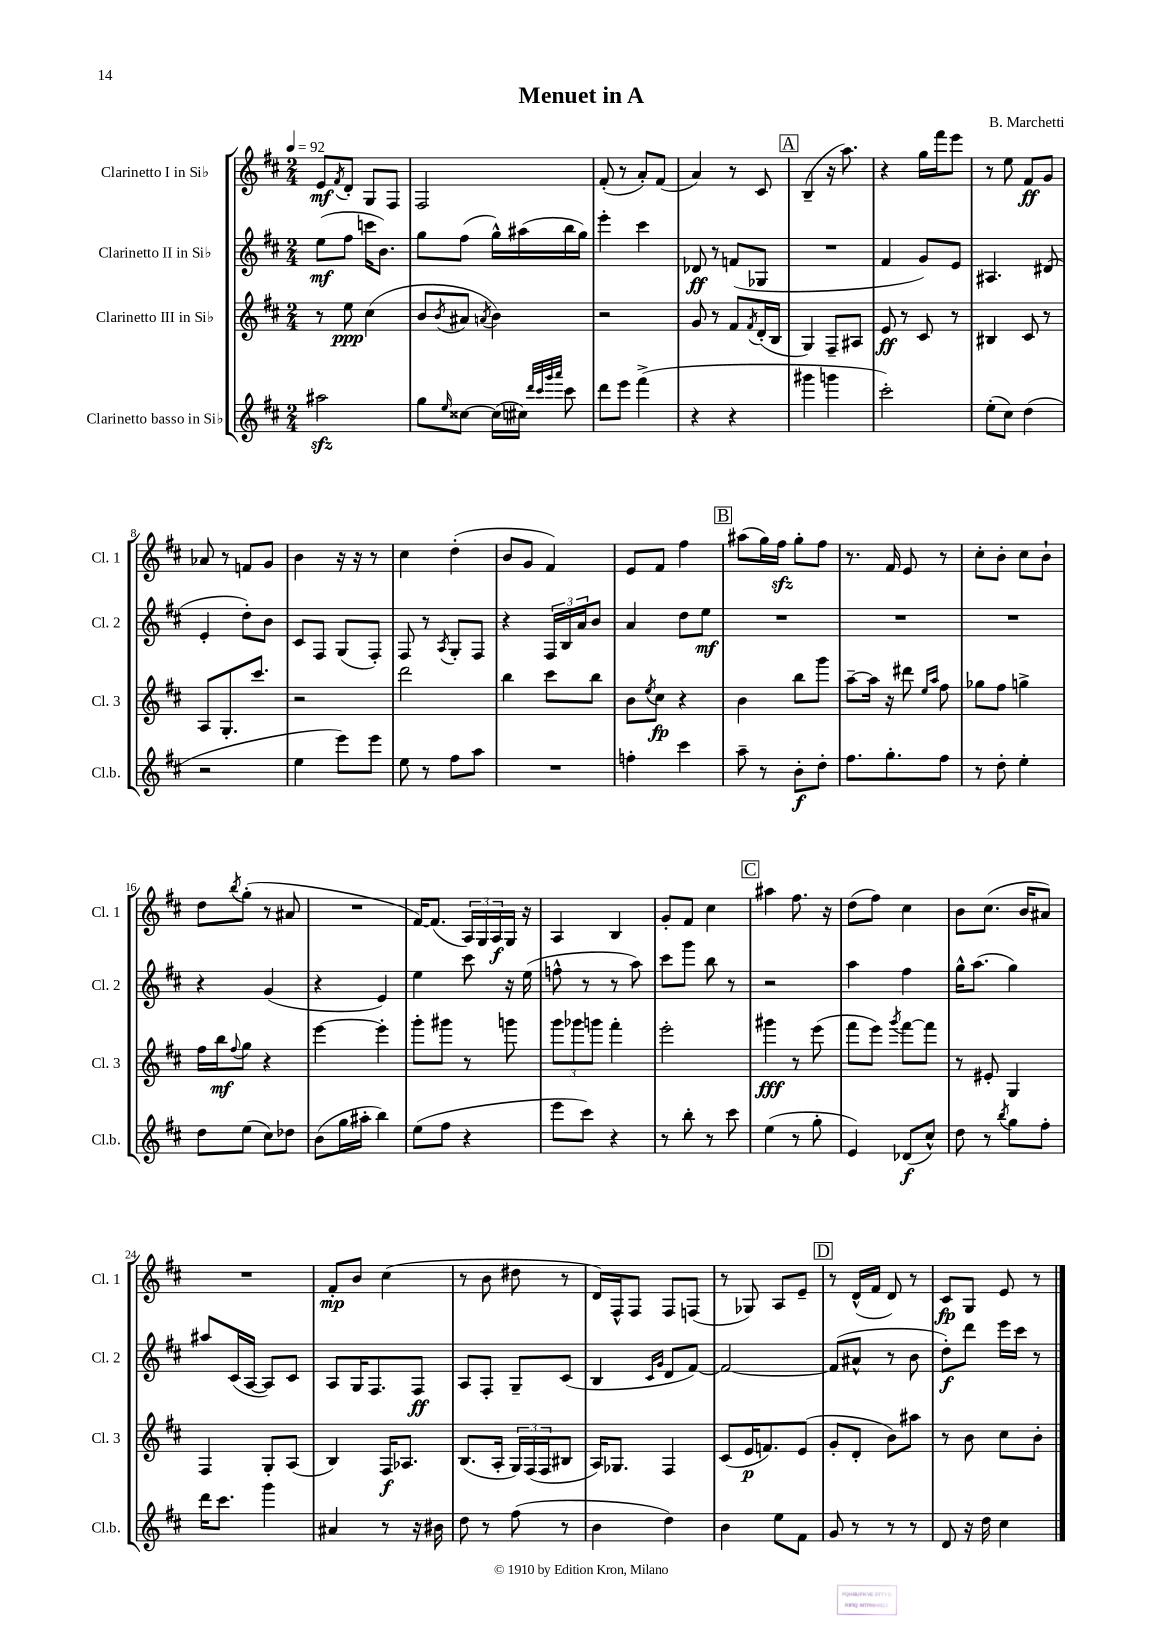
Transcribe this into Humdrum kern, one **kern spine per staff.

**kern	**kern	**kern	**kern
*staff4	*staff3	*staff2	*staff1
*clefG2	*clefG2	*clefG2	*clefG2
*k[f#c#]	*k[f#c#]	*k[f#c#]	*k[f#c#]
*M2/4	*M2/4	*M2/4	*M2/4
*MM92	*MM92	*MM92	*MM92
2aa#	8r	(8ee	8e
.	.	.	8qf#
.	8ee	8ff#	8d'
.	(4cc#	16ccc	8G
.	.	8.b)	.
.	.	.	8F#
=	=	=	=
8gg	8b	8gg	2F#
16qqee	8qb	.	.
[8cc##	8a#	(8ff#	.
.	8qa	.	.
(16cc##]	4b)	16gg^^)	.
16cc#)	.	(16aa#	.
32qqddd	.	.	.
32qqccc#	.	.	.
32qqggg	.	.	.
32qqaaa	.	.	.
8ccc#	.	16bb	.
.	.	16gg)	.
=	=	=	=
8ddd	2r	4eee'	(8f#'
8eee	.	.	8r
(4fff#^	.	4ccc#	8a')
.	.	.	(8f#
=	=	=	=
4r	8g	8d-	4a)
.	8r	8r	.
4r	8f#	(8f	8r
.	8qf#	.	.
.	(16d'	8G-	8c#
.	16B	.	.
=	=	=	=
4ggg#	4G)	2r	(4B~
4ggg	8F#~	.	16r
.	.	.	8.aa)
.	8A#	.	.
=	=	=	=
2ccc#')	8e	4f#	4r
.	8r	.	.
.	8c#	8g)	16gg
.	.	.	16fff#
.	8r	8e	8eee
=	=	=	=
(8ee'	4B#	4.A#	8r
8cc#)	.	.	8ee
(4dd	8c#	.	8f#
.	8r	(8d#	8g
=	=	=	=
2r	8A	4e'	8a-
.	8.G'	.	8r
.	.	8dd')	8f
.	8.ccc#	.	.
.	.	8b	8g
=	=	=	=
4ee	2r	8c#	4b
.	.	8F#	.
8eee)	.	(8G	16r
.	.	.	16r
8eee	.	8F#')	8r
=	=	=	=
8ee	2ddd	8F#	4cc#
8r	.	8r	.
.	.	8qA	.
8ff#	.	8G'	(4dd'
8aa	.	8F#	.
=	=	=	=
2r	4bb	4r	8b
.	.	.	8g
.	8ccc#	24F#	4f#)
.	.	24B	.
.	.	24a	.
.	8bb	8b	.
=	=	=	=
4ff'	8b	4a	8e
.	8qee	.	.
.	8cc#	.	8f#
4ccc#	4r	8dd	4ff#
.	.	8ee	.
=	=	=	=
8aa~	4b	2r	(8aa#
8r	.	.	16gg)
.	.	.	16ff#
8b'	8bb	.	8gg'
8dd'	8ggg	.	8ff#
=	=	=	=
8.ff#	[8aa~	2r	8.r
.	16aa]	.	.
8.gg'	16r	.	16f#
.	8ddd#	.	8e
.	16qqee	.	.
.	16qqaa	.	.
8ff#	8ff#	.	8r
=	=	=	=
8r	8gg-	2r	8cc#'
8dd'	8ff#	.	8b'
4ee'	4gg^	.	8cc#
.	.	.	8b`
=	=	=	=
8dd	16ff#	4r	8dd
.	16bb	.	.
.	8qqff#	.	8qbb
(8ee	8gg	.	(8gg'
8cc#)	4r	(4g	8r
8dd-	.	.	8a#
=	=	=	=
(8b	[4eee	4r	2r
16gg	.	.	.
16aa#'	.	.	.
4bb)	4eee']	4e)	.
=	=	=	=
(8ee	8ggg'	4ee	[16f#)
.	.	.	(8.f#]
8ff#	8ggg#	.	.
4r	8r	8ccc#	24A)
.	.	.	24G
.	.	.	24A
.	8ggg	16r	16G
.	.	(16ee	16r
=	=	=	=
8eee	12ggg	8ff^^	4A
.	12ggg-	.	.
8ccc#)	.	8r	.
.	12ggg	.	.
4r	4fff#'	8r	4B
.	.	8aa)	.
=	=	=	=
8r	2eee'	8ccc#	8g'
8bb'	.	8ggg	8f#
8r	.	8bb	4cc#
8ccc#	.	8r	.
=	=	=	=
(4ee	4ggg#	2r	4aa#
8r	8r	.	8.ff#
8gg'	(8eee	.	.
.	.	.	16r
=	=	=	=
4e)	8fff#	4aa	(8dd
.	8eee)	.	8ff#)
.	8qggg	.	.
(8d-	[8fff#	4ff#	4cc#
8cc#^^)	8fff#]	.	.
=	=	=	=
8dd	8r	16gg^^	8b
.	.	(8.aa	.
8r	8e#'	.	(8.cc#
8qbb	.	.	.
8gg	4G	4gg)	.
.	.	.	16b
8ff#'	.	.	8a#)
=	=	=	=
16ddd	4F#	8aa#	2r
8.ccc#	.	.	.
.	.	(16c#	.
.	.	[16A	.
4ggg	8G'	8A])	.
.	(8A	8c#	.
=	=	=	=
4a#	4B)	8A	8f#'
.	.	16G	8b
.	.	8.F#	.
8r	16F#	.	(4cc#
.	8.A-	.	.
16r	.	8F#	.
16b#	.	.	.
=	=	=	=
8dd	(8.B	8A	8r
8r	.	8F#'	8b
.	16A'	.	.
(8ff#	24G)	8G~	8dd#
.	(24F#	.	.
.	24F#	.	.
8r	8B#	(8c#	8r
=	=	=	=
4b	16A)	4B	16d)
.	8.G-	.	16F#^^
.	.	.	8F#
.	.	16qqc#	.
.	.	16qqg	.
4dd)	4F#	8d	8F#
.	.	[8f#)	(8F
=	=	=	=
4b	(8c#	2f#_	8r
.	16e	.	8G-)
.	8.f)	.	.
8ee	.	.	8A
8f#	(8e	.	8e~
=	=	=	=
8g	8g'	(8f#]	8r
8r	8d'	8a#^^	(16d^^
.	.	.	16f#
8r	8b)	8r	8d)
8r	8aa#	8b	8r
=	=	=	=
8d	8r	8dd')	8c#
16r	8b	8ddd	8G
16dd	.	.	.
4cc#	8cc#	16eee	8e
.	.	16ccc#	.
.	8b'	8r	8r
==	==	==	==
*-	*-	*-	*-
